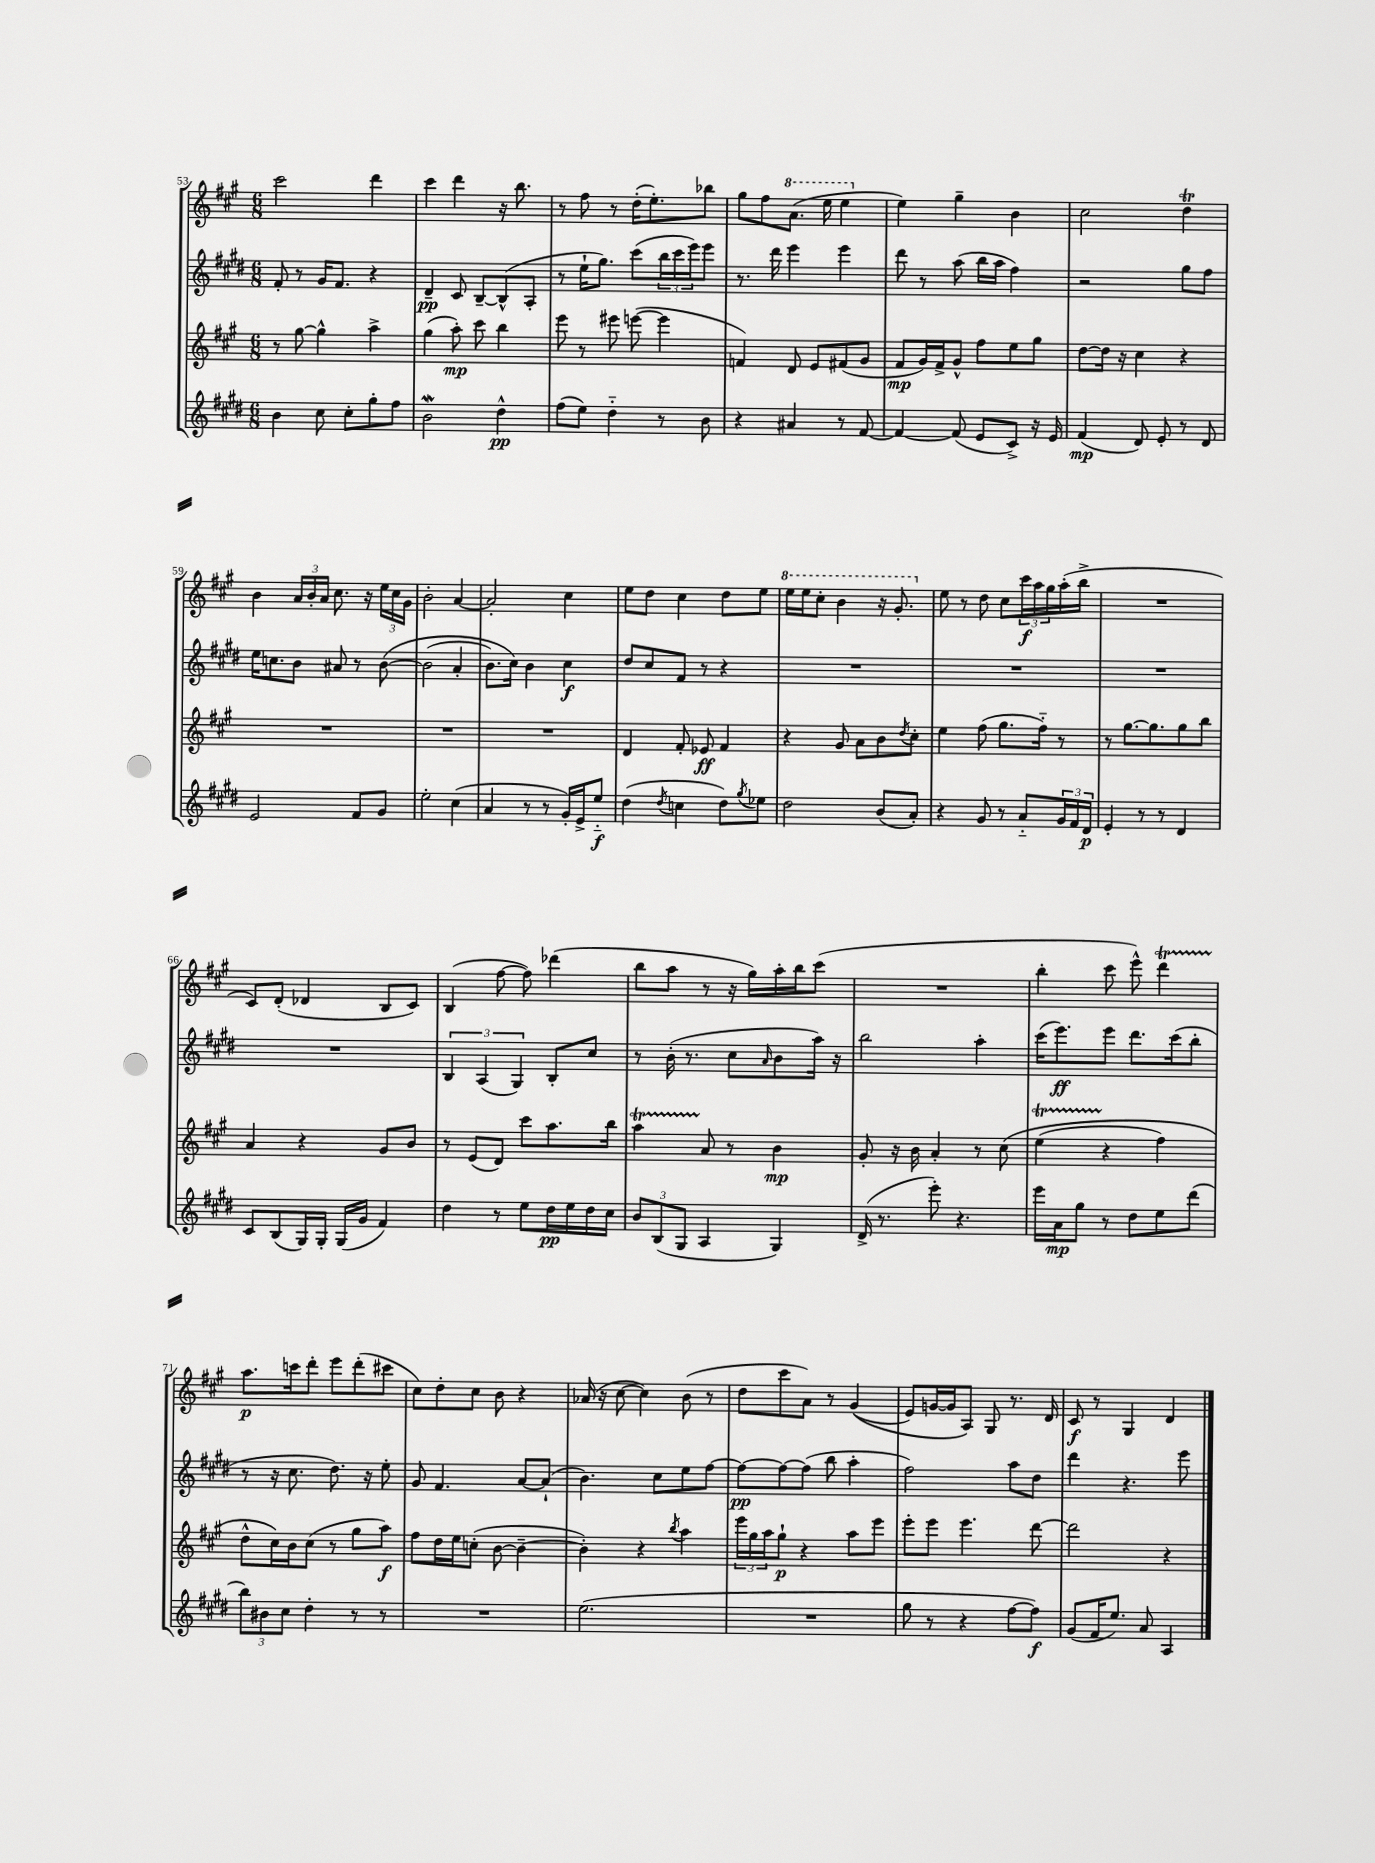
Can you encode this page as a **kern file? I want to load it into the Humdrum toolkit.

**kern	**kern	**kern	**kern
*staff4	*staff3	*staff2	*staff1
*clefG2	*clefG2	*clefG2	*clefG2
*k[f#c#g#d#]	*k[f#c#g#]	*k[f#c#g#d#]	*k[f#c#g#]
*M6/8	*M6/8	*M6/8	*M6/8
4b\	8r	8f#'/	2ccc#\
.	[8gg#\	8r	.
8cc#\	4gg#^^\]	16g#/LK	.
.	.	8.f#/J	.
8cc#'\L	.	.	.
8gg#'\	4aa^\	4r	4ddd\
8ff#\J	.	.	.
=	=	=	=
2b\	(4gg#\	4d#~/	4ccc#\
.	8aa'\)	8c#/	4ddd\
.	8ccc#\	[8B~/L	.
4dd#^^\	4bb\	(8B^^/]	16r
.	.	.	8.bb\
.	.	8A'/J	.
=	=	=	=
(8ff#\L	8eee\	8r	8r
8ee\J)	8r	16ee`\LK	8ff#\
.	.	8.gg#\J)	.
4dd#'~\	8eee#\	.	8r
.	([8eee\	(8ccc#\L	(16dd'\LK
.	.	.	8.ee'\)
8r	4eee\]	24bb\L	.
.	.	24ccc#\	.
.	.	24eee\J)	.
8b\	.	8eee\J	8bb-\J
=	=	=	=
4r	4f/)	8.r	8gg#\L
.	.	.	8ff#\
.	.	16ddd#\	.
4a#/	8d/	4eee\	(8.aa\J
.	8e/L	.	.
.	.	.	16eee\
8r	(8f#/	4eee\	4eee\
[8f#/	8g#/J	.	.
=	=	=	=
4f#/_	8f#/L	8ddd#\	4ee\)
.	16g#/L)	8r	.
.	16f#^/J	.	.
(8f#/]	8g#^^/J	(8aa\	4gg#~\
8e/L	8ff#\L	16bb\LL	.
.	.	16aa\JJ	.
8c#^/J)	8ee\	4ff#\)	4b\
16r	8gg#\J	.	.
16e/	.	.	.
=	=	=	=
(4f#/	[8dd\L	2r	2cc#\
.	16dd\]Jk	.	.
.	16r	.	.
8d#/)	4cc#\	.	.
8e'/	.	.	.
8r	4r	8gg#\L	4dd\
8d#/	.	8ff#\J	.
=	=	=	=
2e/	2.r	16ee\LK	4b\
.	.	8.cc\	.
.	.	8b\J	24a/LL
.	.	.	24b'/
.	.	.	24a/JJ
.	.	8a#/	8.cc#\
8f#/L	.	8r	.
.	.	.	16r
8g#/J	.	&([8b\	24ee\LL
.	.	.	24cc#\
.	.	.	24g#\JJ
=	=	=	=
2ee'\	2.r	(2b\]	2b'\
(4cc#\	.	4a'/	[4a/
=	=	=	=
4a/	2.r	8.b\L)	2a'/]
.	.	16cc#\Jk&)	.
8r	.	4b\	.
8r	.	.	.
16g#'/LL)	.	4cc#\	4cc#\
16e^/J	.	.	.
8ee'~/J	.	.	.
=	=	=	=
(4dd#\	4d/	8dd#/L	8ee\L
.	.	8cc#/	8dd\J
8qdd#/	.	.	.
4cc\	8f#'/	8f#/J	4cc#\
.	8e-/	8r	.
8dd#\L)	4f#/	4r	8dd\L
8qgg#/	.	.	.
8ee-\J	.	.	8ee\J
=	=	=	=
2dd#\	4r	2.r	16eee\LL
.	.	.	16eee\J
.	.	.	8ccc#'\J
.	8g#/	.	4bb\
.	8a\L	.	.
(8b/L	8b\	.	16r
.	.	.	8.gg#'/
.	8qdd/	.	.
8a'/J)	8cc#'\J	.	.
=	=	=	=
4r	4ee\	2.r	8ee\
.	.	.	8r
8g#/	(8ff#\	.	8dd\
8r	8.gg#\L	.	8cc#\L
8a'~/L	.	.	24ccc#\L
.	.	.	24aa\
.	16ff#'~\Jk)	.	.
.	.	.	24gg#\
24g#/L	8r	.	(16aa'\
24f#/	.	.	.
.	.	.	16bb^\JJ
24d#/JJ	.	.	.
=	=	=	=
4e'/	8r	2.r	2.r
.	[8.gg#\L	.	.
8r	.	.	.
.	8.gg#\]	.	.
8r	.	.	.
4d#/	8gg#\	.	.
.	8bb\J	.	.
=	=	=	=
8c#/L	4a/	2.r	8c#/L)
(8B/	.	.	(8d'/J
16G#/L)	4r	.	4d-/
16G#'/JJ	.	.	.
(16G#/LL	.	.	.
16g#/JJ	.	.	.
4f#/)	8g#/L	.	8B/L
.	8b/J	.	8c#/J)
=	=	=	=
4dd#\	8r	6B/	(4B/
.	(8e/L	.	.
.	.	(6A/	.
8r	8d/J)	.	[8ff#\
.	.	6G#/)	.
8ee\L	8ccc#\L	.	8ff#\])
16dd#\L	8.aa\	8B'/L	(4ddd-\
16ee\	.	.	.
16dd#\	.	8cc#/J	.
16cc#\JJ	16bb\Jk	.	.
=	=	=	=
12b/L	4aa\	8r	8bb\L
(12B/	.	.	.
.	.	(16b'\	8aa\J
12G#/J	.	.	.
.	.	8.r	.
4A/	8a/	.	8r
.	8r	8cc#\L	16r
.	.	.	16gg#\LL)
.	.	16qqa/	.
4G#/)	4b\	8b\	16aa'\
.	.	.	16bb\J
.	.	16aa\Jk)	(8ccc#\J
.	.	16r	.
=	=	=	=
(16d#^/	8g#'/	2bb\	2.r
8.r	.	.	.
.	16r	.	.
.	16b\	.	.
8eee'\)	4a'/	.	.
4.r	.	.	.
.	8r	4aa'\	.
.	&(8cc#\	.	.
=	=	=	=
16eee\LL	(4ee\	(16ccc#\LK	4bb'\
16a\J	.	8.eee\)	.
8gg#\J	.	.	.
8r	4r	8eee\J	8ccc#\
8dd#\L	.	8.ddd#\L	8eee^^\)
8ee\	4ff#\)	.	4ddd\
.	.	(16ccc#\k	.
(8ddd#\J	.	8bb'\J	.
=	=	=	=
12bb\L)	8dd^^\L	8r	8.aa\L
12b#\	.	.	.
.	16cc#\L&)	16r	.
12cc#\J	.	.	.
.	16b\J	8.cc#\	16ccc\k
4dd#'\	(8cc#\J	.	8ddd'\J
.	8r	8.dd#\)	8eee\L
8r	8gg#\L	.	(8ddd'\
.	.	16r	.
8r	8aa\J)	8ee'\	8ccc#\J
=	=	=	=
2.r	8ff#\L	8g#/	8cc#\L)
.	16dd\L	4.f#/	8dd'\
.	16ee\J	.	.
.	(8cc'\J	.	8cc#\J
.	[8b\	.	8b\
.	4b~\_	[8a/L	4r
.	.	(8a`/]J	.
=	=	=	=
(2.ee\	4b'\])	4.b\)	(16a-/
.	.	.	16r
.	.	.	[8cc#\
.	4r	.	4cc#\])
.	.	8cc#\L	.
.	8qbb/	.	.
.	4aa\	8ee\	(8b\
.	.	[8ff#\J	8r
=	=	=	=
2.r	24eee\LL	8ff#\_L	8dd\L
.	24gg#\	.	.
.	24aa\J	.	.
.	8gg#`\J	8ff#\_	8ccc#\
.	4r	(8ff#\]J	8a\J)
.	.	8bb\	8r
.	8aa\L	4aa'\	&((4g#/
.	8eee\J	.	.
=	=	=	=
8gg#\	8eee'\L	2ff#\)	8e/L)
8r	8eee\J	.	[16g/L
.	.	.	16g/]J
4r	4.eee\	.	8A/J&)
.	.	.	8G#/
[8ff#\L	.	8aa\L	8.r
8ff#\]J)	[8ddd\	8dd#\J	.
.	.	.	16d/
=	=	=	=
(8g#/L	2ddd\]	4ddd#\	8c#/
16f#/K	.	.	8r
8.ee/J)	.	.	.
.	.	4.r	4G#/
8a/	.	.	.
4A/	4r	.	4d/
.	.	8eee\	.
==	==	==	==
*-	*-	*-	*-
